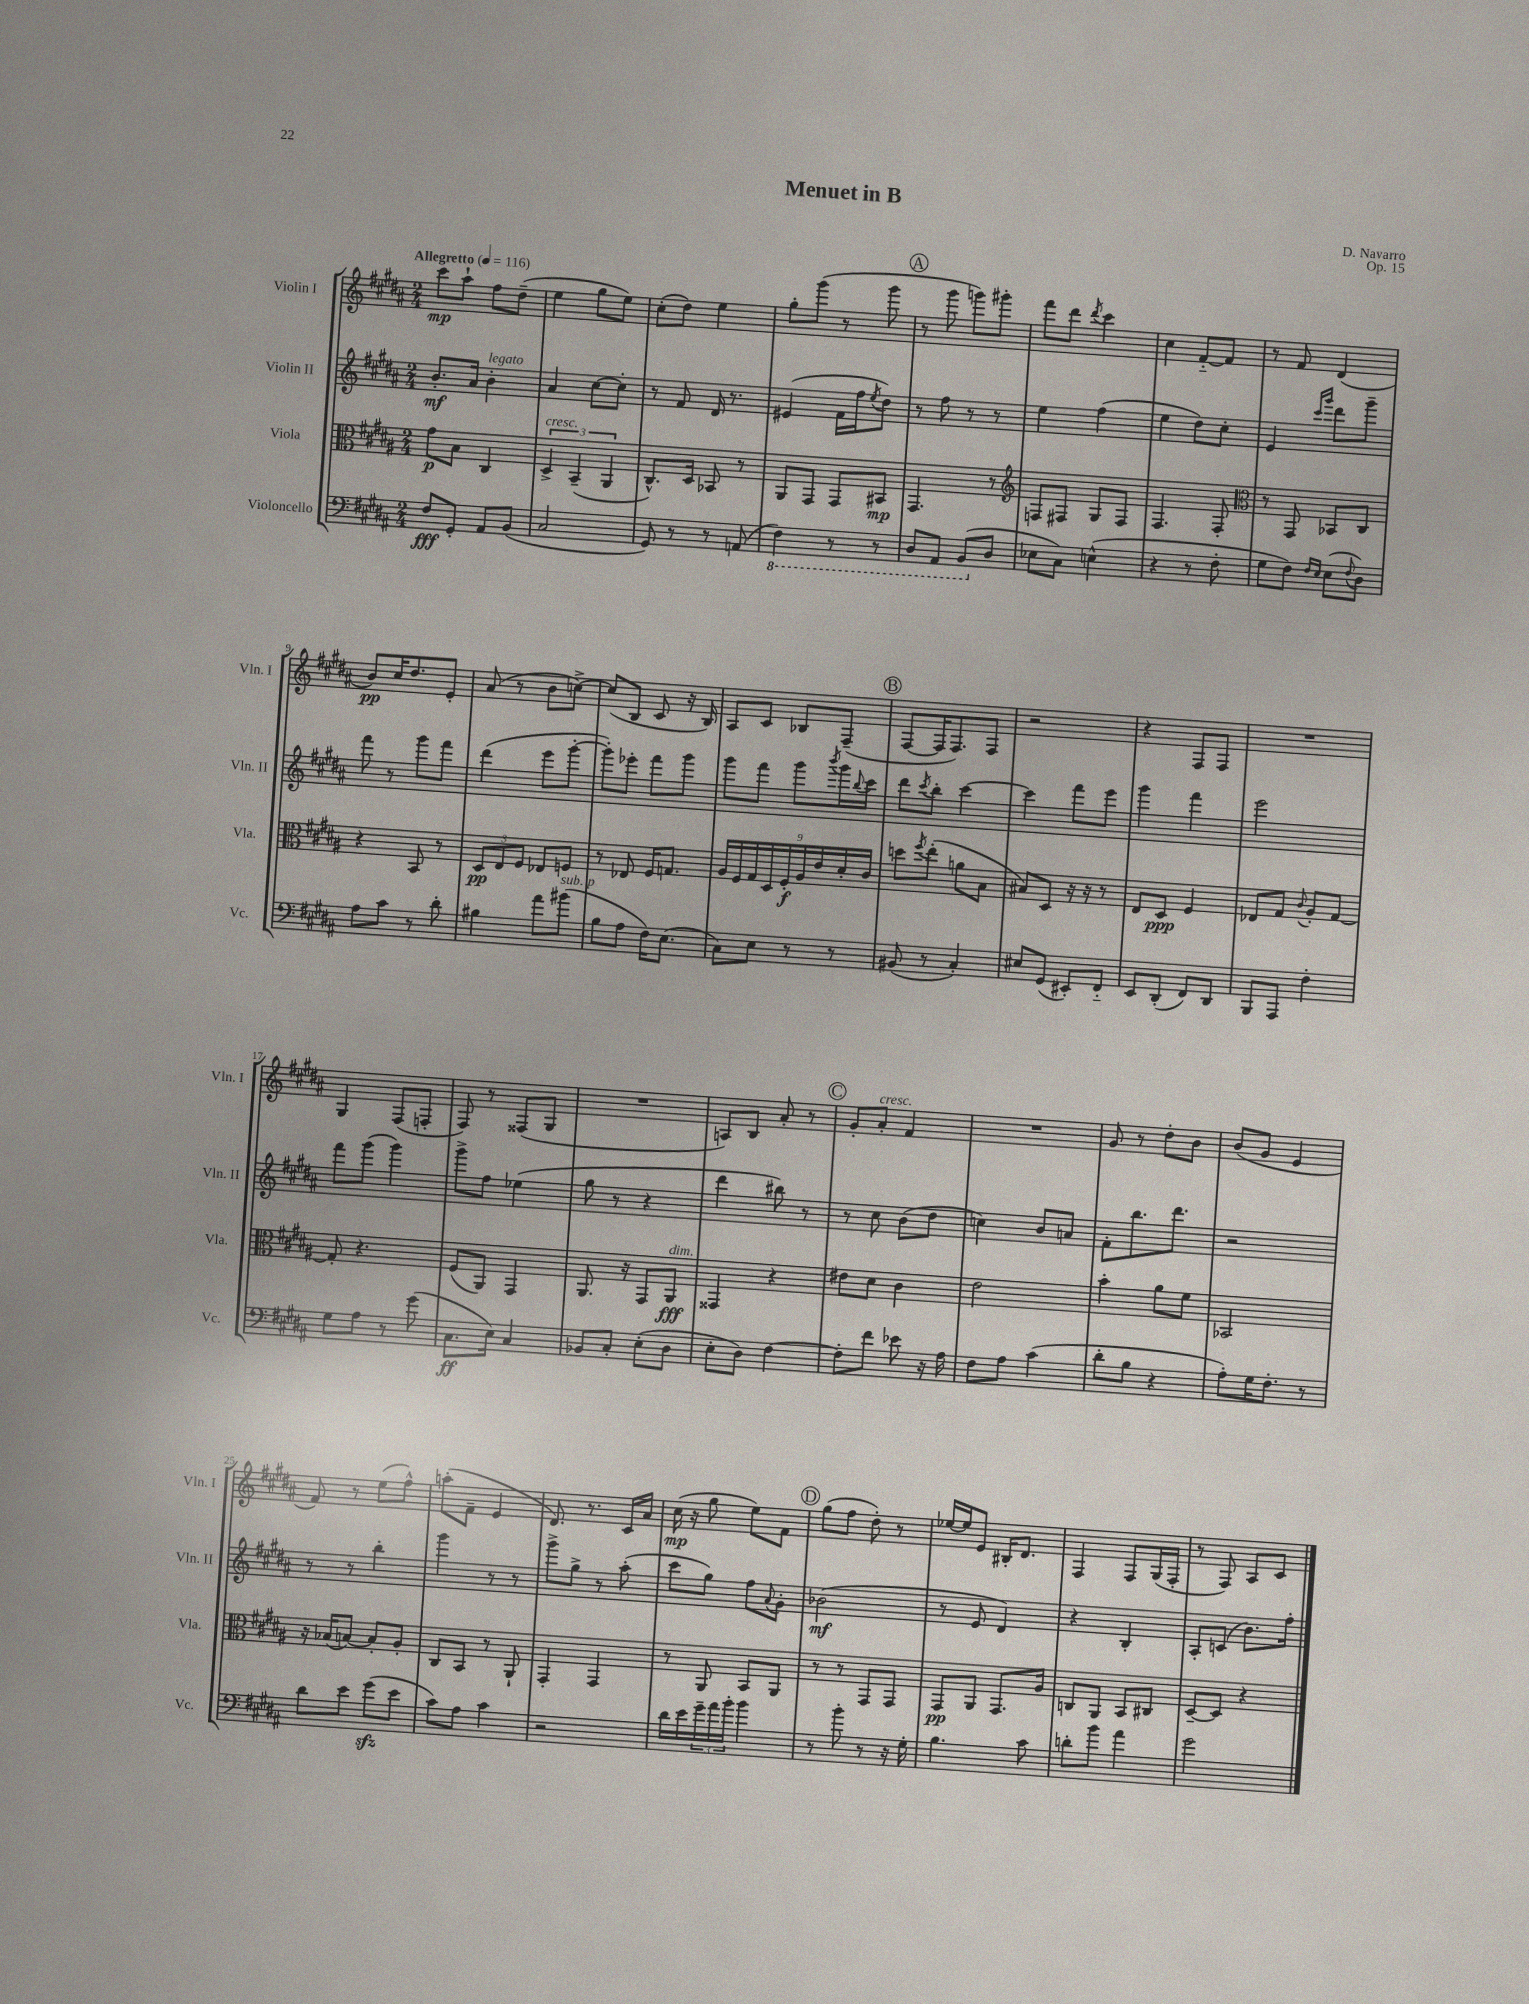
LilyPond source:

\header { title = "Menuet in B" composer = "D. Navarro" opus = "Op. 15" }
<<
\new StaffGroup <<
\new Staff = "s0" \with { instrumentName = "Violin I" shortInstrumentName = "Vln. I" } {
    \clef treble \key b \major \numericTimeSignature \time 2/4 \tempo "Allegretto" 4 = 116
    cis'''8\mp ais''8-! fis''8 dis''8--( |
    e''4 gis''8 e''8) |
    cis''8-.( dis''8) e''4 |
    gis''8-. gis'''8( r8 gis'''8 |
    \mark \markup { \circle "A" } r8 gis'''8 g'''8) gis'''8-. |
    fis'''8 dis'''8 \acciaccatura { dis'''8 } cis'''4 |
    cis''4 fis'8~-_ fis'8 |
    r8 fis'8 dis'4( |
    b'8\pp) cis''16 dis''8. e'8-. |
    ais'8( r8 b'8 c''8~->) |
    c''8( b8 cis'8 r16 b16) |
    ais8 cis'8 bes8 fis8--( |
    \mark \markup { \circle "B" } fis8~ fis16 fis8.) fis8 |
    r2 |
    r4 fis8 fis8 |
    R2 |
    gis4 fis8( f8-. |
    fis8) r8 fisis8( gis8 |
    R2 |
    a8) b8 ais'8-. r8 |
    \mark \markup { \circle "C" } gis'8-. ais'8-.^\markup { \italic "cresc." } fis'4 |
    R2 |
    gis'8 r8 dis''8-. b'8 |
    b'8( gis'8 e'4 |
    fis'8) r8 e''8( fis''8-^) |
    a''8-.( fis'8-- e'4 |
    dis'8.) r8. cis'16 ais'16 |
    cis''16\mp( r16 gis''8 e''8) fis'8 |
    \mark \markup { \circle "D" } gis''8( fis''8 dis''8-.) r8 |
    ees''16~ ees''16 e'8 bis16-. dis'8. |
    fis4 fis8 gis16( fis16-. |
    r8 fis8) ais8 cis'8 \bar "|." |
}
\new Staff = "s1" \with { instrumentName = "Violin II" shortInstrumentName = "Vln. II" } {
    \clef treble \key b \major \numericTimeSignature \time 2/4
    b'8.-.\mf ais'16 b'4-.^\markup { \italic "legato" } |
    ais'4 cis''8~ cis''8-. |
    r8 fis'8 dis'16 r8. |
    eis'4( fis'16 fis''16 \acciaccatura { e''8 } dis''8) |
    \mark \markup { \circle "A" } r8 fis''8 r8 r8 |
    e''4 fis''4( |
    e''4 dis''8) cis''8-. |
    e'4 \grace { cis'''16 gis'''16 } dis'''8 gis'''8-- |
    fis'''8 r8 gis'''8 fis'''8 |
    dis'''4( e'''8 gis'''8~-. |
    gis'''8-.) ees'''8-. fis'''8 gis'''8 |
    gis'''8 fis'''8 gis'''8 \acciaccatura { b'''8 } gis'''16 \appoggiatura { b''8 } cis'''16 |
    \mark \markup { \circle "B" } dis'''8 \acciaccatura { cis'''8 } b''8-. cis'''4~ |
    cis'''4 fis'''8 e'''8 |
    gis'''4 fis'''4 |
    e'''2 |
    fis'''8 gis'''8( gis'''4) |
    gis'''8-> fis''8 ees''4( |
    gis''8 r8 r4 |
    dis'''4 bis''8) r8 |
    \mark \markup { \circle "C" } r8 cis''8 b'8( dis''8 |
    c''4) b'8 a'8 |
    fis'8-. b''8. dis'''8. |
    r2 |
    r8 r8 b''4-. |
    gis'''4 r8 r8 |
    gis'''8-> gis''8-> r8 ais''8-.( |
    cis'''8 gis''8) fis''8 \appoggiatura { ais'8 } gis'8-. |
    \mark \markup { \circle "D" } bes'2\mf( |
    r8 e'8 dis'4) |
    r4 b4-. |
    ais8-. c'8( b'8.) fis''16-. \bar "|." |
}
\new Staff = "s2" \with { instrumentName = "Viola" shortInstrumentName = "Vla." } {
    \clef alto \key b \major \numericTimeSignature \time 2/4
    gis'8\p b8 cis4 |
    \tuplet 3/2 { dis4->^\markup { \italic "cresc." } b,4--( ais,4 } |
    cis8.-^) dis16 bes,8 r8 |
    ais,8 gis,8 gis,8 bis,8\mp |
    \mark \markup { \circle "A" } gis,4. r8 |
    \clef treble f8 fis8 gis8 fis8 |
    fis4. fis8-. |
    \clef alto r8 gis,8 bes,8 cis8 |
    r4 b,8 r8 |
    \tuplet 3/2 { dis8\pp e8 fis8 } ees8 f8 |
    r8 ees8 fis16 g8. |
    \tuplet 9/8 { ais16 fis16 gis16 dis16 fis16-.\f ais16 e'16 dis'16-. cis'16 } |
    \mark \markup { \circle "B" } d''8 \acciaccatura { fis''8 } e''8-.( a'8 b8 |
    bis8) dis8 r16 r16 r8 |
    e8 dis8\ppp fis4 |
    ees8 gis8 \appoggiatura { cis'8 } ais8-. gis8~ |
    gis8-. r4. |
    fis8( ais,8) gis,4 |
    ais,8. r16 gis,8 ais,8\fff^\markup { \italic "dim." } |
    gisis,4 r4 |
    \mark \markup { \circle "C" } eis'8 dis'8 cis'4 |
    e'2 |
    b'4-. ais'8 fis'8 |
    bes,2 |
    r16 bes16( b8~) b8-. ais8-. |
    cis8 b,8 r8 ais,8-! |
    gis,4-. gis,4 |
    r8 ais,8 b,8 ais,8 |
    \mark \markup { \circle "D" } r8 r8 gis,8 gis,8 |
    gis,8\pp ais,8 gis,8. ais16 |
    c8 ais,8 b,8 cis8 |
    dis8~-- dis8 r4 \bar "|." |
}
\new Staff = "s3" \with { instrumentName = "Violoncello" shortInstrumentName = "Vc." } {
    \clef bass \key b \major \numericTimeSignature \time 2/4
    fis8\fff gis,8-. ais,8 b,8( |
    cis2 |
    gis,8) r8 r8 a,8( |
    \ottava #-1 fis,4) r8 r8 |
    \mark \markup { \circle "A" } dis,8 ais,,8 b,,8( \ottava #0 dis8 |
    ees8 cis8) e4-^( |
    r4 r8 fis8-. |
    gis8 fis8) \grace { fis16 e16 } e8( \appoggiatura { fis8 } dis8) |
    ais8 cis'8 r8 dis'8-. |
    bis4 ais'8 bis'8^\markup { \italic "sub. p" }( |
    b8 ais8 fis16) e8.( |
    cis8) e8 r8 r8 |
    \mark \markup { \circle "B" } bis,8( r8 cis4-.) |
    eis8 gis,8( eis,8-.) fis,8-_ |
    e,8 dis,8-.( fis,8) dis,8 |
    b,,8 ais,,8 fis4-. |
    gis8 ais8 r8 gis'8( |
    cis8.\ff e16) cis4 |
    bes,8 cis8-. e8-.( dis8 |
    e8-. dis8) fis4~ |
    \mark \markup { \circle "C" } fis8-. fis'8 ees'8 r16 ais16 |
    fis8 ais8 cis'4( |
    dis'8-. b8 r4 |
    ais8-.) gis16 fis8.-. r8 |
    dis'8 e'8 gis'8\sfz( e'8 |
    cis'8) ais8 cis'4 |
    r2 |
    dis'16 e'16 \tuplet 3/2 { gis'16-- ais'16 b'16-. } b'4 |
    \mark \markup { \circle "D" } r8 b'8-. r8 r16 gis16-. |
    b4. cis'8 |
    d'8-. b'8 ais'4 |
    gis'2 \bar "|." |
}
>>
>>
